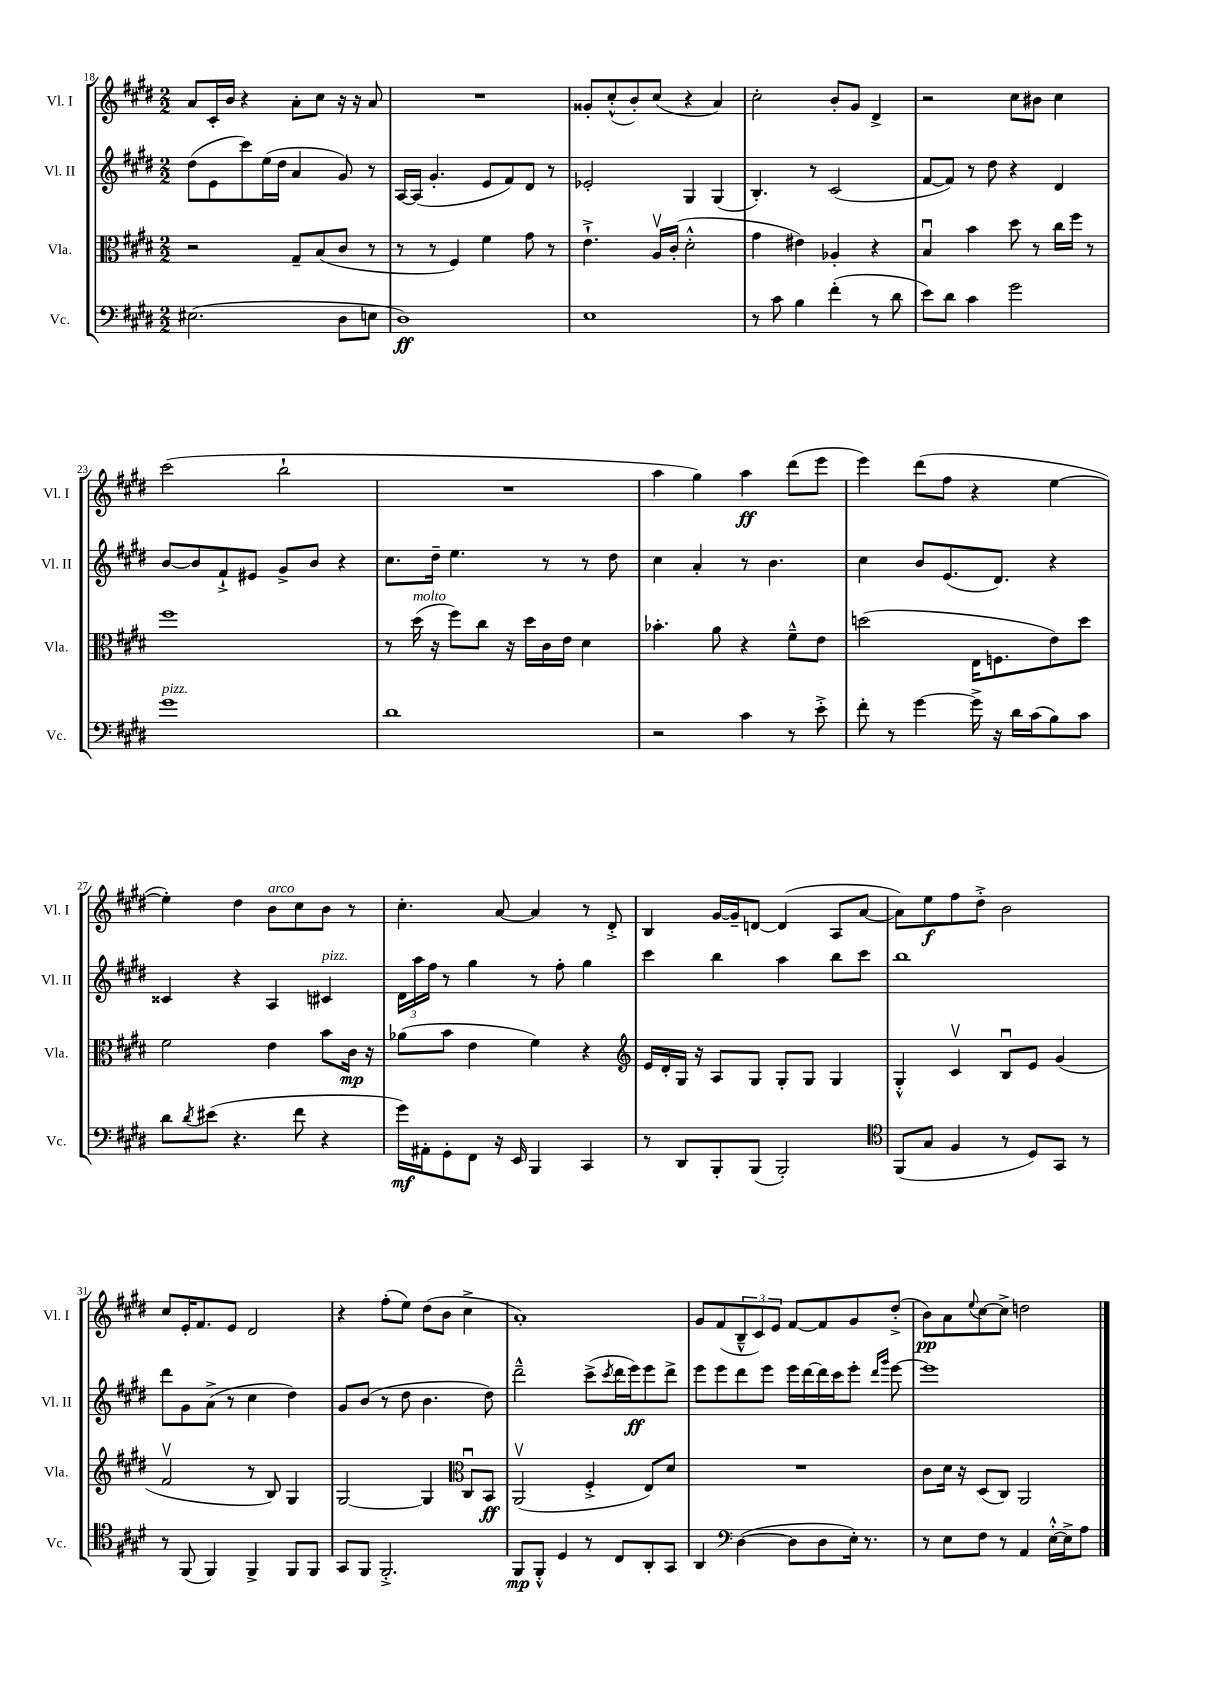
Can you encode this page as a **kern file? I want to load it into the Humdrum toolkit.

**kern	**dynam	**kern	**dynam	**kern	**dynam	**kern	**dynam
*part4	*part4	*part3	*part3	*part2	*part2	*part1	*part1
*staff4	*staff4	*staff3	*staff3	*staff2	*staff2	*staff1	*staff1
*I"Vc.	*	*I"Vla.	*	*I"Vl. II	*	*I"Vl. I	*
*I'Vc.	*	*I'Vla.	*	*I'Vl. II	*	*I'Vl. I	*
*clefF4	*	*clefC3	*	*clefG2	*	*clefG2	*
*k[f#c#g#d#]	*	*k[f#c#g#d#]	*	*k[f#c#g#d#]	*	*k[f#c#g#d#]	*
*M2/2	*	*M2/2	*	*M2/2	*	*M2/2	*
=18	=18	=18	=18	=18	=18	=18	=18
(2.E#X\	.	2r	.	(8dd#\L	.	8a/L	.
.	.	.	.	8e\	.	16c#'/L	.
.	.	.	.	.	.	16b/JJ	.
.	.	.	.	8ccc#\)	.	4r	.
.	.	.	.	(16ee\L	.	.	.
.	.	.	.	16dd#\JJ	.	.	.
.	.	8G#~/L	.	4a/	.	8a'\L	.
.	.	(8B/	.	.	.	8cc#\J	.
8D#\L	.	8c#/J	.	8g#/)	.	16r	.
.	.	.	.	.	.	16r	.
8En\J	.	8r	.	8r	.	8a/	.
=19	=19	=19	=19	=19	=19	=19	=19
1D#)	ff	8r	.	[16A/LL	.	1r	.
.	.	.	.	(16A/JJ]	.	.	.
.	.	8r	.	4.g#'/	.	.	.
.	.	4F#/)	.	.	.	.	.
.	.	4f#\	.	8e/L	.	.	.
.	.	.	.	8f#/)	.	.	.
.	.	8g#\	.	8d#/J	.	.	.
.	.	8r	.	8r	.	.	.
=20	=20	=20	=20	=20	=20	=20	=20
1E	.	4.e`^\	.	2e-X'/	.	8g##X'/L	.
.	.	.	.	.	.	(8cc#'^^/	.
.	.	.	.	.	.	8b'/)	.
.	.	16Av/LL	.	.	.	(8cc#/J	.
.	.	(16c#'/JJ	.	.	.	.	.
.	.	2d#'^^\	.	4G#/	.	4r	.
.	.	.	.	(4G#/	.	4a/)	.
=21	=21	=21	=21	=21	=21	=21	=21
8r	.	4g#\	.	4.B'/)	.	2cc#'\	.
8c#\	.	.	.	.	.	.	.
4B\	.	4e#X\)	.	.	.	.	.
.	.	.	.	8r	.	.	.
(4f#'\	.	4A-X'/	.	(2c#/	.	8b'/L	.
.	.	.	.	.	.	8g#/J	.
8r	.	4r	.	.	.	4d#^/	.
8d#\	.	.	.	.	.	.	.
=22	=22	=22	=22	=22	=22	=22	=22
8e\L)	.	4Bu/	.	[8f#/L	.	2r	.
8d#\J	.	.	.	8f#/J])	.	.	.
4c#\	.	4b\	.	8r	.	.	.
.	.	.	.	8dd#\	.	.	.
2g#\	.	8dd#\	.	4r	.	8cc#\L	.
.	.	8r	.	.	.	8b#X\J	.
.	.	16cc#\LL	.	4d#/	.	4cc#\	.
.	.	16ff#\JJ	.	.	.	.	.
.	.	8r	.	.	.	.	.
!!LO:LB:g=z
=23	=23	=23	=23	=23	=23	=23	=23
!LO:TX:a:i:t=pizz.	!	!	!	!	!	!	!
1g#	.	1ff#	.	[8b/L	.	(2ccc#\	.
.	.	.	.	8b/]	.	.	.
.	.	.	.	8f#`^/	.	.	.
.	.	.	.	8e#X/J	.	.	.
.	.	.	.	8g#^/L	.	2bb`\	.
.	.	.	.	8b/J	.	.	.
.	.	.	.	4r	.	.	.
=24	=24	=24	=24	=24	=24	=24	=24
1d#	.	8r	.	8.cc#\L	.	1r	.
!	!	!LO:TX:a:i:t=molto	!	!	!	!	!
.	.	(16dd#\	.	.	.	.	.
.	.	16r	.	16dd#~\Jk	.	.	.
.	.	8ff#\L)	.	4.ee\	.	.	.
.	.	8cc#\J	.	.	.	.	.
.	.	16r	.	.	.	.	.
.	.	16dd#\LL	.	.	.	.	.
.	.	16c#\	.	8r	.	.	.
.	.	16e\JJ	.	.	.	.	.
.	.	4d#\	.	8r	.	.	.
.	.	.	.	8dd#\	.	.	.
=25	=25	=25	=25	=25	=25	=25	=25
2r	.	4.b-X'\	.	4cc#\	.	4aa\	.
.	.	.	.	4a'/	.	4gg#\)	.
.	.	8a\	.	.	.	.	.
4c#\	.	4r	.	8r	.	4aa\	ff
.	.	.	.	4.b\	.	.	.
8r	.	8f#~^^\L	.	.	.	(8ddd#\L	.
8e'^\	.	8e\J	.	.	.	8eee\J	.
=26	=26	=26	=26	=26	=26	=26	=26
8f#'\	.	(2ddn\	.	4cc#\	.	4eee\)	.
8r	.	.	.	.	.	.	.
[4g#\	.	.	.	8b/L	.	(8ddd#\L	.
.	.	.	.	(8.e/	.	8ff#\J	.
16g#^\]	.	16E\KL	.	.	.	4r	.
16r	.	8.Fn\	.	8.d#/J)	.	.	.
16d#\LL	.	.	.	.	.	.	.
(16c#\J	.	.	.	.	.	.	.
8B\)	.	8e\)	.	4r	.	[4ee\	.
8c#\J	.	8dd\J	.	.	.	.	.
!!LO:LB:g=z
=27	=27	=27	=27	=27	=27	=27	=27
8d#\L	.	2f#\	.	4c##X/	.	4ee'\])	.
8qd#/	.	.	.	.	.	.	.
(8e#X\J	.	.	.	.	.	.	.
4.r	.	.	.	4r	.	4dd#\	.
!	!	!	!	!	!	!LO:TX:a:i:t=arco	!
.	.	4e\	.	4A/	.	8b\L	.
8f#\	.	.	.	.	.	8cc#\	.
!	!	!	!	!LO:TX:a:i:t=pizz.	!	!	!
4r	.	8b\L	.	4c#X/	.	8b\J	.
.	.	16c#\Jk	mp	.	.	8r	.
.	.	16r	.	.	.	.	.
=28	=28	=28	=28	=28	=28	=28	=28
16g#\LL)	mf	(8a-X\L	.	24d#\LL	.	4.cc#'\	.
.	.	.	.	24aa\	.	.	.
16AA#X'\J	.	.	.	.	.	.	.
.	.	.	.	24ff#\JJ	.	.	.
8GG#'\	.	8b\J	.	8r	.	.	.
8FF#\J	.	4e\	.	4gg#\	.	.	.
16r	.	.	.	.	.	[8a/	.
16EE/	.	.	.	.	.	.	.
4BBB/	.	4f#\)	.	8r	.	4a/]	.
.	.	.	.	8ff#'\	.	.	.
4CC#/	.	4r	.	4gg#\	.	8r	.
.	.	.	.	.	.	8d#'^/	.
=29	=29	=29	=29	=29	=29	=29	=29
*	*	*clefG2	*	*	*	*	*
8r	.	16e/LL	.	4ccc#\	.	4B/	.
.	.	16d#'/	.	.	.	.	.
8DD#/L	.	16G#/JJ	.	.	.	.	.
.	.	16r	.	.	.	.	.
8BBB'/	.	8A/L	.	4bb\	.	[16g#/LL	.
.	.	.	.	.	.	16g#~/J]	.
(8BBB/J	.	8G#/J	.	.	.	[8dn/J	.
2BBB'/)	.	8G#'/L	.	4aa\	.	(4d/]	.
.	.	8G#/J	.	.	.	.	.
.	.	4G#/	.	8bb\L	.	8A/L	.
.	.	.	.	8ccc#\J	.	[8a/J	.
=30	=30	=30	=30	=30	=30	=30	=30
*clefC4	*	*	*	*	*	*	*
(8FF#/L	.	4G#'^^/	.	1bb	.	8a\L])	.
8G#/J	.	.	.	.	.	8ee\	f
4F#/	.	4c#v/	.	.	.	8ff#\	.
.	.	.	.	.	.	8dd#'^\J	.
8r	.	8Bu/L	.	.	.	2b\	.
8D#/L)	.	8e/J	.	.	.	.	.
8GG#/J	.	(4g#/	.	.	.	.	.
8r	.	.	.	.	.	.	.
!!LO:LB:g=z
=31	=31	=31	=31	=31	=31	=31	=31
8r	.	2f#v/	.	8ddd#\L	.	8cc#/L	.
(8FF#/	.	.	.	8g#\	.	16e'/K	.
.	.	.	.	.	.	8.f#/	.
4FF#/)	.	.	.	(8a^\J	.	.	.
.	.	.	.	8r	.	8e/J	.
4FF#^/	.	8r	.	4cc#\	.	2d#/	.
.	.	8B/)	.	.	.	.	.
8FF#/L	.	4G#/	.	4dd#\)	.	.	.
8FF#/J	.	.	.	.	.	.	.
=32	=32	=32	=32	=32	=32	=32	=32
8GG#/L	.	[2G#/	.	8g#/L	.	4r	.
8FF#/J	.	.	.	(8b/J	.	.	.
2.FF#'^/	.	.	.	8r	.	(8ff#'\L	.
.	.	.	.	8dd#\	.	8ee\J)	.
.	.	4G#/]	.	4.b\	.	(8dd#\L	.
.	.	.	.	.	.	8b\J	.
*	*	*clefC3	*	*	*	*	*
.	.	8C#u/L	.	.	.	4cc#^\	.
.	.	8BB/J	ff	8dd#\)	.	.	.
=33	=33	=33	=33	=33	=33	=33	=33
8FF#/L	mp	(2AAv/	.	2ddd#~^^\	.	1a')	.
8FF#'^^/J	.	.	.	.	.	.	.
4D#/	.	.	.	.	.	.	.
8r	.	4F#'^/	.	(8ccc#^\L	.	.	.
.	.	.	.	8qccc#/	.	.	.
8C#/L	.	.	.	16ddd#\L	.	.	.
.	.	.	.	16eee\J)	ff	.	.
8AA'/	.	8E/L)	.	8eee\	.	.	.
8GG#/J	.	8d#/J	.	8ddd#^\J	.	.	.
=34	=34	=34	=34	=34	=34	=34	=34
4AA/	.	1r	.	8eee\L	.	8g#/L	.
.	.	.	.	8eee\	.	(8f#/	.
*clefF4	*	*	*	*	*	*	*
([4D#\	.	.	.	8ddd#\	.	12B~^^/	.
.	.	.	.	.	.	12c#/)	.
.	.	.	.	8eee\J	.	.	.
.	.	.	.	.	.	12e/J	.
8D#\L]	.	.	.	16eee\LL	.	[8f#/L	.
.	.	.	.	[16ddd#\	.	.	.
8D#\	.	.	.	16ddd#\]	.	8f#/]	.
.	.	.	.	16ccc#\J	.	.	.
16E'\Jk)	.	.	.	8eee'\J	.	8g#/	.
8.r	.	.	.	.	.	.	.
.	.	.	.	16qqddd#/LL	.	.	.
.	.	.	.	16qqggg#/JJ	.	.	.
.	.	.	.	[8eee\	.	(8dd#'^/J	.
=35	=35	=35	=35	=35	=35	=35	=35
8r	.	8c#\L	.	1eee]	.	8b\L)	pp
8E\L	.	16d#\Jk	.	.	.	8a\	.
.	.	16r	.	.	.	.	.
.	.	.	.	.	.	8qqee/	.
8F#\J	.	(8D#/L	.	.	.	[8cc#\	.
8r	.	8C#/J)	.	.	.	8cc#^\J]	.
4AA/	.	2AA/	.	.	.	2ddn\	.
[16E'^^\LL	.	.	.	.	.	.	.
16E^\J]	.	.	.	.	.	.	.
8A\J	.	.	.	.	.	.	.
==	==	==	==	==	==	==	==
*-	*-	*-	*-	*-	*-	*-	*-
